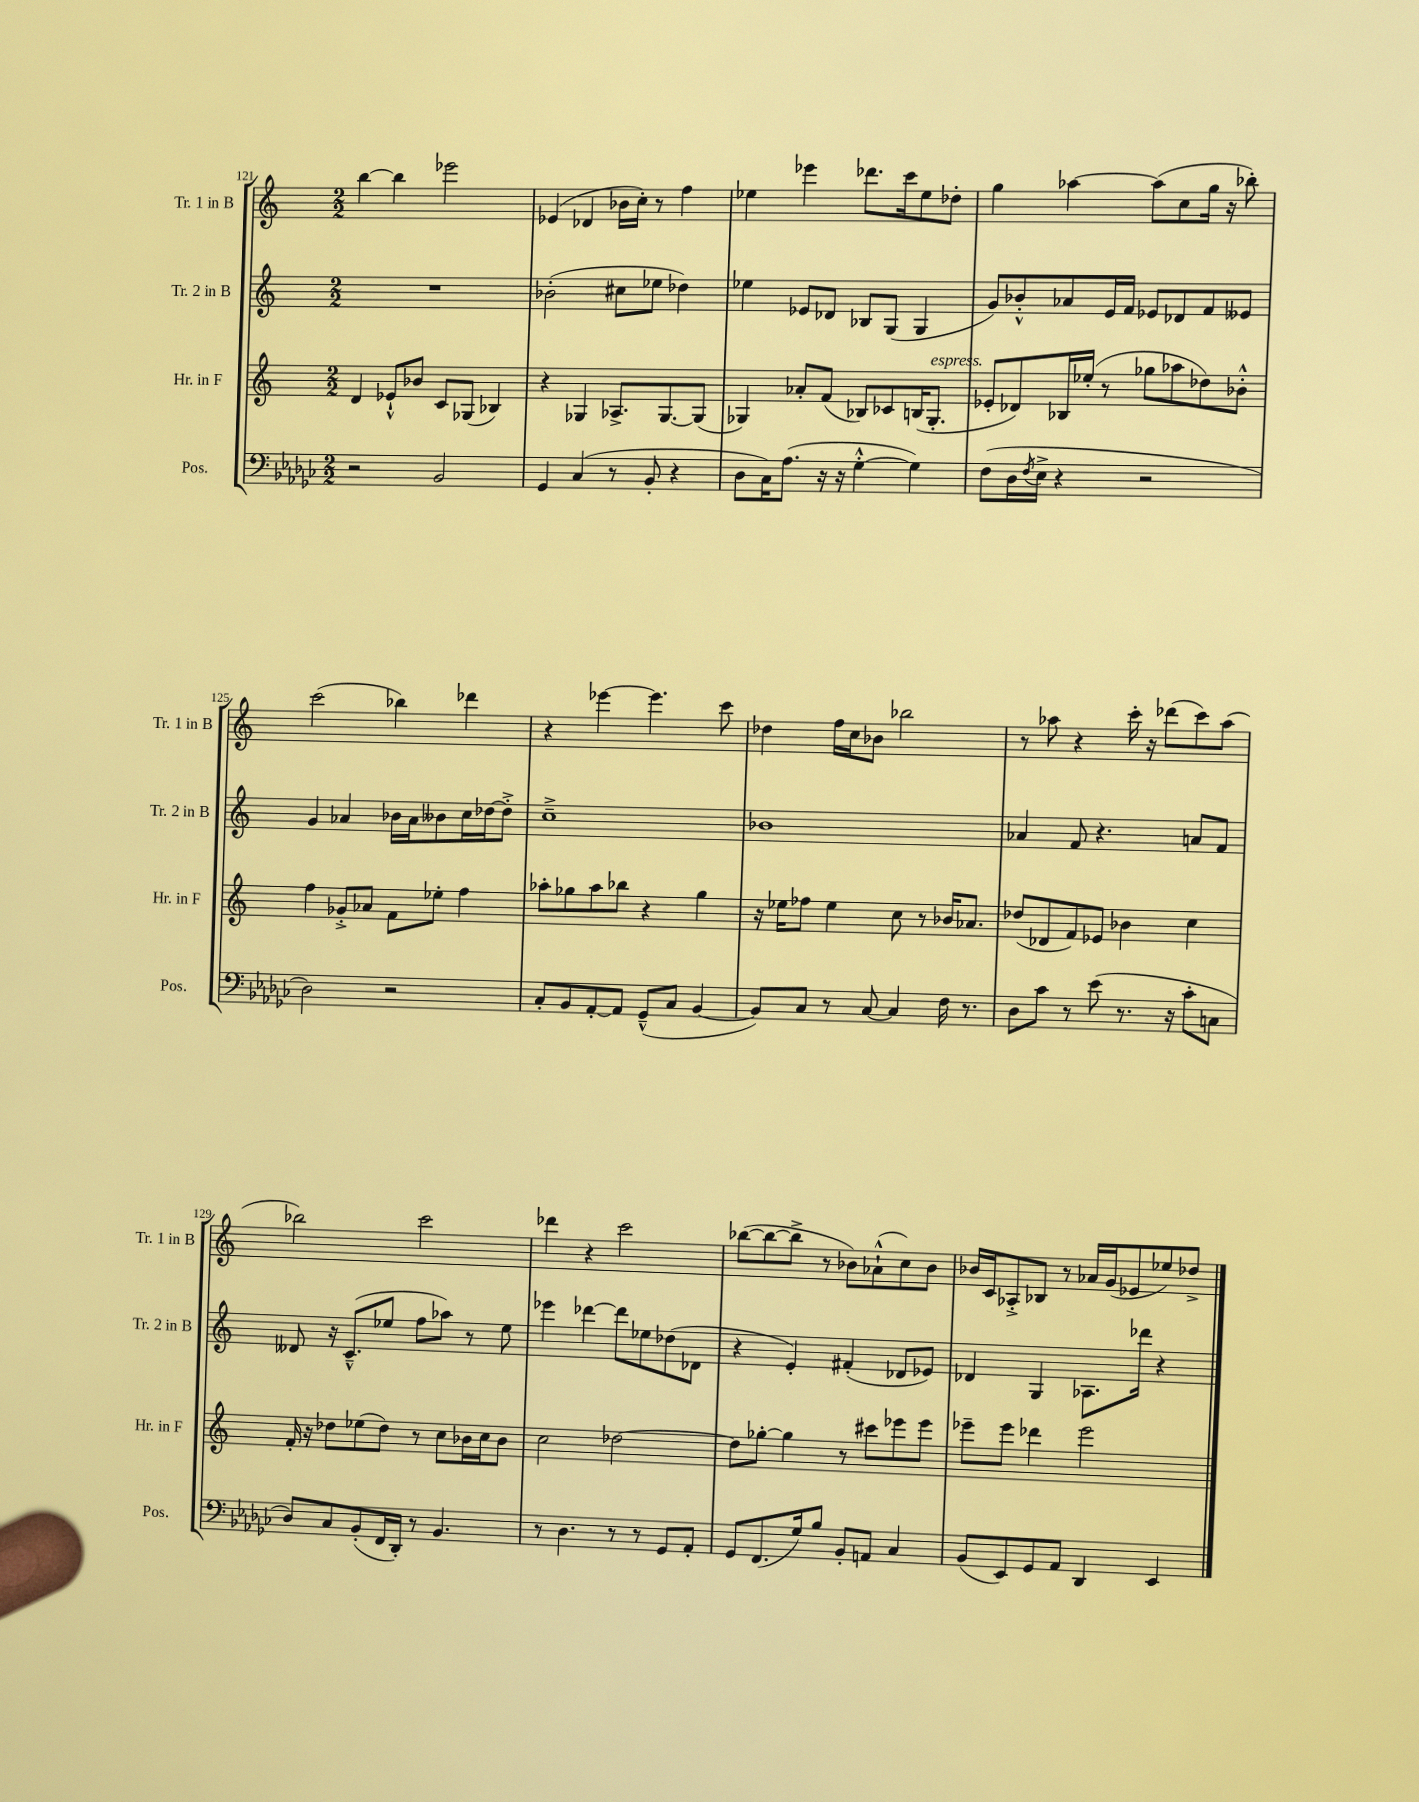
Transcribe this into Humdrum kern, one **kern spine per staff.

**kern	**kern	**kern	**kern
*part4	*part3	*part2	*part1
*staff4	*staff3	*staff2	*staff1
*I"Pos.	*I"Hr. in F	*I"Tr. 2 in B	*I"Tr. 1 in B
*I'Pos.	*I'Hr. in F	*I'Tr. 2 in B	*I'Tr. 1 in B
*clefF4	*clefG2	*clefG2	*clefG2
*k[b-e-a-d-g-c-]	*k[]	*k[]	*k[]
*M2/2	*M2/2	*M2/2	*M2/2
=121	=121	=121	=121
2r	4d/	1r	[4bb\
.	8e-X`^^/L	.	4bb\]
.	8b-X/J	.	.
2BB-/	8c/L	.	2eee-X\
.	(8G-X/J	.	.
.	4B-X/)	.	.
=122	=122	=122	=122
4GG-/	4r	(2b-X'\	(4e-X/
(4C-/	4G-X/	.	4d-X/
8r	8.A-X^/L	8cc#X\L	16b-X\LL
.	.	.	16cc'\JJ)
8BB-'/	.	8ee-X\J	8r
.	[8.G-/	.	.
4r	.	4dd-X\)	4ff\
.	(8G-/J]	.	.
=123	=123	=123	=123
8D-\L	4G-X/)	4ee-X\	4ee-X\
16C-\K)	.	.	.
(8.A-\J	.	.	.
.	8a-X'/L	8e-X/L	4eee-X\
16r	(8f/J	8d-X/J	.
16r	.	.	.
[4G-'^^\	8B-X/L)	8B-X/L	8.ddd-X\L
.	8c-X/	(8G/J	.
.	.	.	16ccc\k
4G-\])	(16Bn/K	4G/	8ee-\
!	!LO:TX:a:i:t=espress.	!	!
.	8.G-'/J	.	.
.	.	.	8dd-X'\J
=124	=124	=124	=124
(8F\L	8e-X'/L	8g/L)	4gg\
16D-\L	8d-X/)	8b-X'^^/	.
8qF/	.	.	.
16E-^\JJ	.	.	.
4r	16B-X/L	8a-X/	[4aa-X\
.	(16ee-X'/JJ	.	.
.	8r	16e/L	.
.	.	16f/JJ	.
2r	8gg-X\L	8e-X/L	(8aa-\L]
.	8aa-X\	8d-X/	8cc\
.	8dd-X\)	8f/	16gg\Jk
.	.	.	16r
.	8b-X'^^\J	8e--X/J	8bb-X'\)
!!LO:LB:g=z
=125	=125	=125	=125
2D-\)	4ff\	4g/	(2ccc\
.	8g-X'^/L	4a-X/	.
.	8a-X/J	.	.
2r	8f\L	16b-X\LL	4bb-X\)
.	.	16a-\J	.
.	8ee-X'\J	8b--X\	.
.	4ff\	16cc\L	4ddd-X\
.	.	[16dd-X\J	.
.	.	8dd-'^\J]	.
=126	=126	=126	=126
8C-'/L	8aa-X'\L	1cc~^	4r
8BB-/	8gg-X\	.	.
[8AA-'/	8aa-\	.	[4eee-X\
8AA-/J]	8bb-X\J	.	.
(8GG-~^^/L	4r	.	4.eee-\]
8C-/J	.	.	.
[4BB-/	4gg-\	.	.
.	.	.	8ccc\
=127	=127	=127	=127
8BB-/L])	16r	1b-X	4dd-X\
.	16ee-X\KL	.	.
8C-/J	8ff-X\J	.	.
8r	4ee-\	.	16ff\LL
.	.	.	16cc\J
[8C-/	.	.	8b-X\J
4C-/]	8cc\	.	2bb-X\
.	8r	.	.
16F\	16b-X/KL	.	.
8.r	8.a-X/J	.	.
=128	=128	=128	=128
8D-\L	(8dd-X/L	4a-X/	8r
8c-\J	8d-X/	.	8aa-X\
8r	8f/)	8f/	4r
(8e-\	8e-X/J	4.r	.
8.r	4b-X\	.	16ccc'\
.	.	.	16r
.	.	.	(8ddd-X\L
16r	.	.	.
8c-'\L	4cc\	8an/L	8ccc\)
8Cn\J	.	8f/J	(8aa-\J
!!LO:LB:g=z
=129	=129	=129	=129
8D-/L)	16f'/	8d--X/	2bb-X\)
.	16r	.	.
8C-/	8dd-X\L	16r	.
.	.	(8.c~^^/L	.
(8BB-'/	(8ee-X\	.	.
16FF/L	8dd-\J)	8ee-X/J	.
16DD-'/JJ)	.	.	.
8r	8r	8ff\L	2ccc\
4.BB-/	8cc\L	8aa-X\J)	.
.	16b-X\L	8r	.
.	16cc\J	.	.
.	8b-\J	8ee-\	.
=130	=130	=130	=130
8r	2cc\	4eee-X\	4ddd-X\
4.D-\	.	.	.
.	.	[4ddd-X\	4r
8r	[2dd-X\	8ddd-\L]	2ccc\
8r	.	8ee-X\	.
8GG-/L	.	(8dd-X\	.
8AA-'/J	.	8d-X\J	.
=131	=131	=131	=131
8GG-/L	8dd-\L]	4r	([8bb-X\L
(8.FF/	[8gg-X'\J	.	8bb-\_
.	4gg-\]	4e'/)	8bb-^\J]
16G-/k)	.	.	.
8B-/J	.	.	8r
8BB-'/L	8r	(4f#X'/	8b-X\L)
8AAn/J	8ccc#X\L	.	(8a-X`^^\
4C-/	8eee-X\	8d-X/L	8cc\)
.	8eee-\J	8e-X/J)	8b-\J
=132	=132	=132	=132
(8BB-/L	8eee-X~\L	4d-X/	16b-X/LL
.	.	.	16c/J
8EE-/)	8eee-\J	.	8A-X'^/
8GG-/	4ddd-X\	4G/	8B-X/J
8AA-/J	.	.	8r
4DD-/	2eee-\	8.A-X\L	16a-X/LL
.	.	.	(16g/J
.	.	.	8e-X/
.	.	16ddd-X\Jk	.
4EE-/	.	4r	8ee-X/)
.	.	.	8dd-X^/J
==	==	==	==
*-	*-	*-	*-
